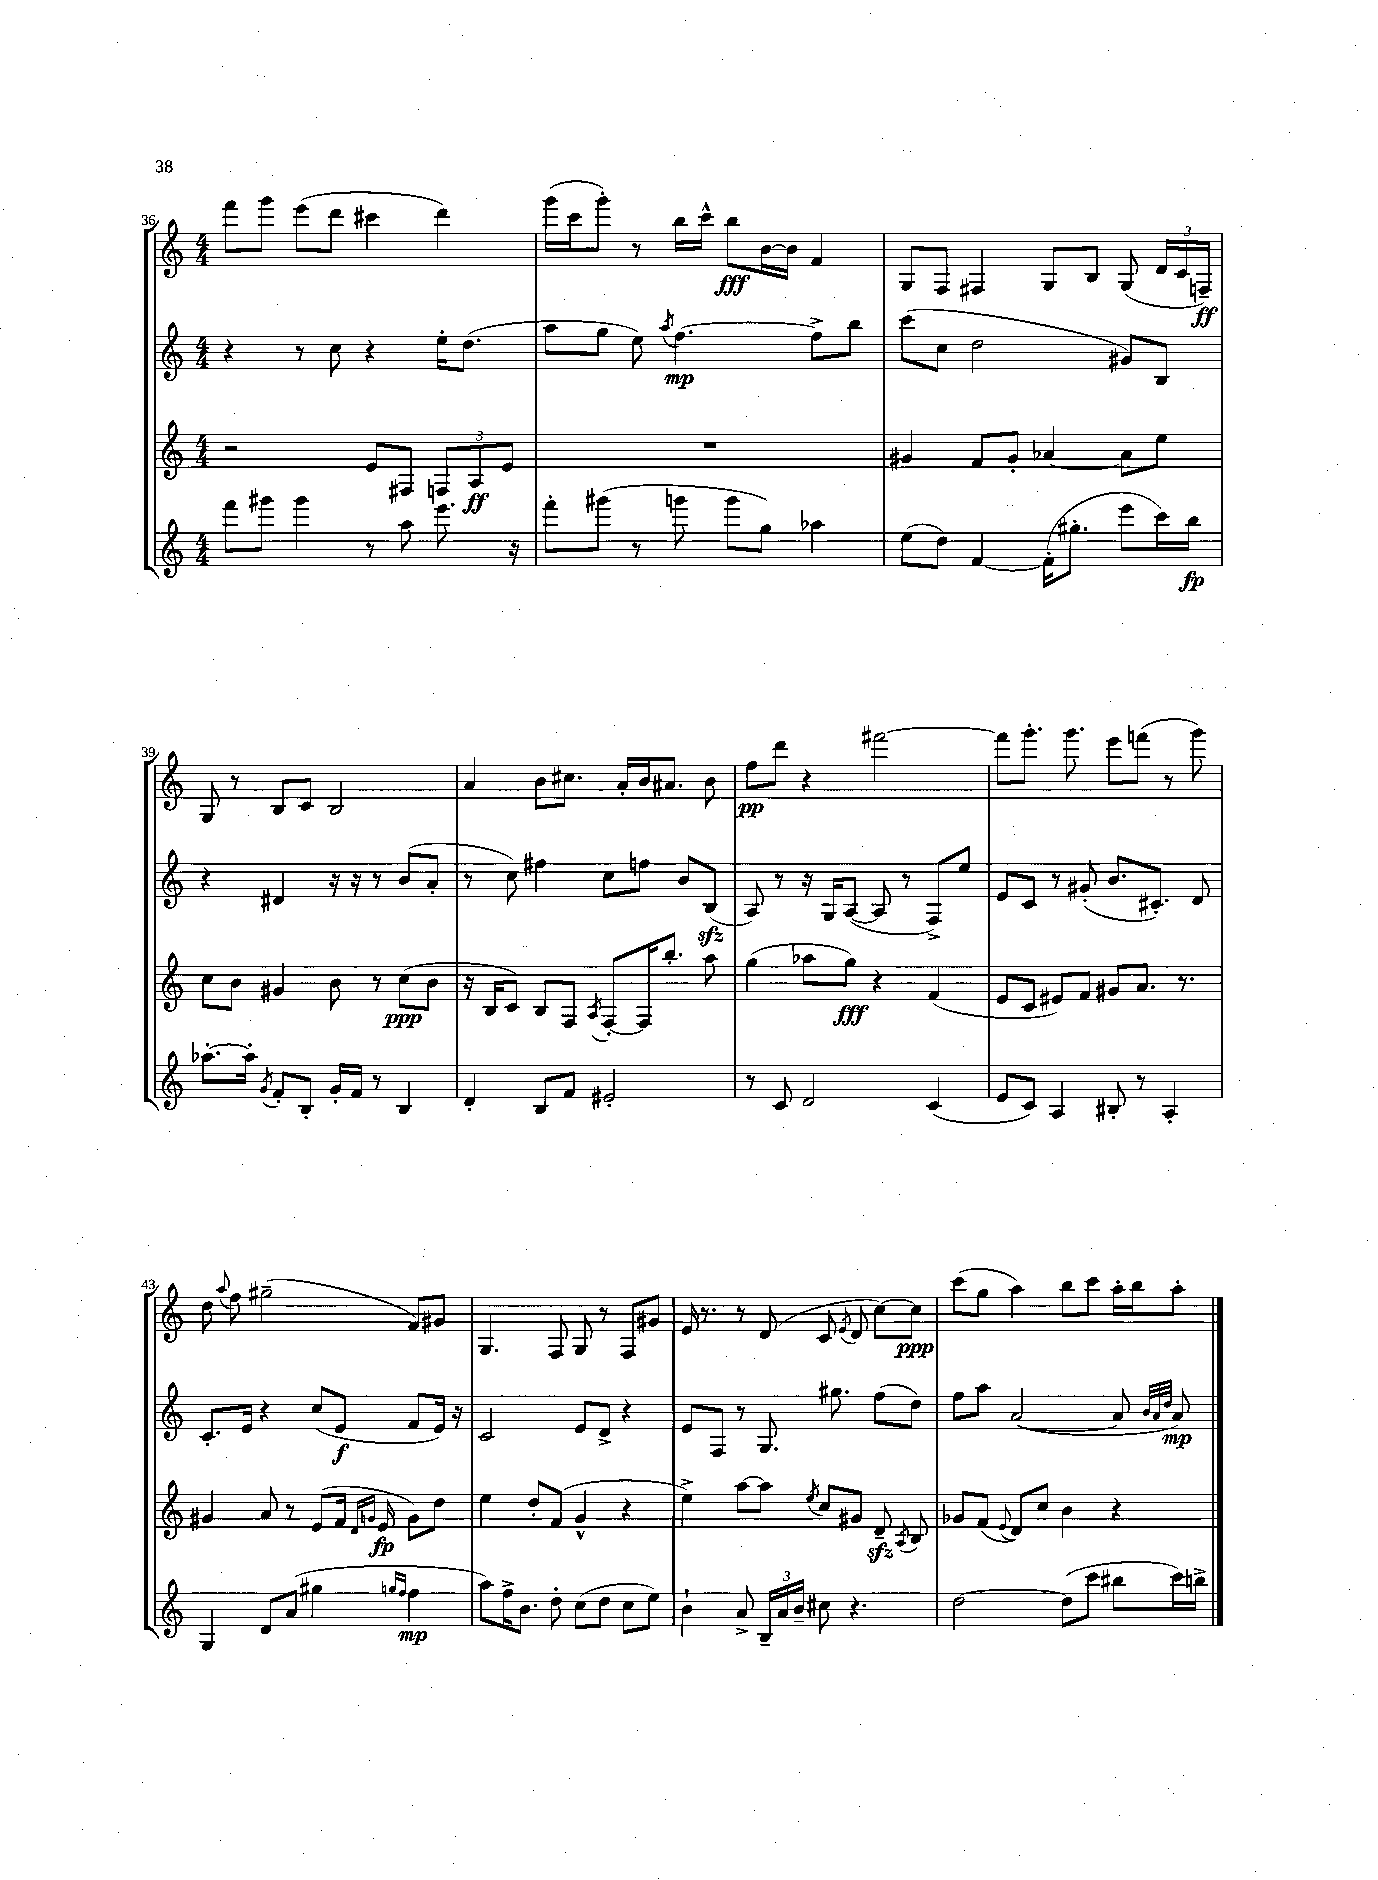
<<
\new StaffGroup <<
\new Staff = "s0" {
    \clef treble \key c \major \numericTimeSignature \time 4/4
    \autoBeamOff f'''8[ g'''8] e'''8[( d'''8] cis'''4 d'''4) |
    g'''16[( c'''16 g'''8]-.) r8 b''16[ c'''16]-^ b''8[\fff b'16~ b'16] f'4 |
    g8[ f8] fis4 g8[ b8] g8( \tuplet 3/2 { d'16[ c'16 f16]--\ff) } |
    g8 r8 b8[ c'8] b2 |
    a'4 b'8[ cis''8.] a'16[-. b'16 ais'8.] b'8 |
    f''8[\pp d'''8] r4 fis'''2~ |
    fis'''8[ g'''8.]-. g'''8. e'''8[ f'''8]( r8 g'''8) |
    d''8 \appoggiatura { a''8 } f''8 gis''2--( f'8[) gis'8] |
    g4. f8 g8 r8 f8[ gis'8] |
    e'16 r8. r8 d'8( c'8 \acciaccatura { e'8 } d'8 c''8[~) c''8]\ppp |
    c'''8[( g''8] a''4) b''8[ c'''8] a''16[-. b''16 a''8]-. \bar "|." |
}
\new Staff = "s1" {
    \clef treble \key c \major \numericTimeSignature \time 4/4
    \autoBeamOff r4 r8 c''8 r4 e''16[-. d''8.]( |
    a''8[ g''8] e''8) \acciaccatura { a''8 } f''4.~\mp f''8[-> b''8] |
    c'''8[( c''8] d''2 gis'8[) b8] |
    r4 dis'4 r16 r16 r8 b'8[( a'8]-. |
    r8 c''8) fis''4 c''8[ f''8] b'8[ b8]\sfz( |
    a8) r8 r16 g16[ a8]~( a8 r8 f8[->) e''8] |
    e'8[ c'8] r8 gis'8-.( b'8.[ cis'8.]-.) d'8 |
    c'8.[-. e'16] r4 c''8[( e'8]\f f'8[ e'16]) r16 |
    c'2 e'8[ d'8]-> r4 |
    e'8[ f8] r8 g8. gis''8. f''8[( d''8]) |
    f''8[ a''8] a'2~( a'8 \grace { b'32[ a'32 d''32] } a'8\mp) \bar "|." |
}
\new Staff = "s2" {
    \clef treble \key c \major \numericTimeSignature \time 4/4
    \autoBeamOff r2 e'8[ fis8] \tuplet 3/2 { f8[ a8\ff e'8] } |
    R1 |
    gis'4 f'8[ gis'8]-. aes'4~ aes'8[ e''8] |
    c''8[ b'8] gis'4 b'8 r8 c''8[\ppp( b'8] |
    r16 b16[ c'8]) b8[ f8] \acciaccatura { a8 } f8[~-. f16 b''8.]-. a''8 |
    g''4( aes''8[ g''8]\fff) r4 f'4( |
    e'8[ c'8] eis'8[) f'8] gis'8[ a'8.] r8. |
    gis'4 a'8 r8 e'8[( f'16] \grace { d'16[ g'16] } e'16\fp g'8[) d''8] |
    e''4 d''8[-. f'8]( g'4-^ r4 |
    e''4->) a''8[~ a''8] \acciaccatura { e''8 } c''8[ gis'8] d'8--\sfz \acciaccatura { a8 } b8 |
    ges'8[ f'8]( \appoggiatura { e'8 } d'8[) c''8] b'4 r4 \bar "|." |
}
\new Staff = "s3" {
    \clef treble \key c \major \numericTimeSignature \time 4/4
    \autoBeamOff f'''8[ gis'''8] gis'''4 r8 a''8 e'''8. r16 |
    f'''8[-. gis'''8]( r8 g'''8 g'''8[ g''8]) aes''4 |
    e''8[( d''8]) f'4~ f'16[-.( gis''8.]-. e'''8[ c'''16) b''16]\fp |
    aes''8.[~-. aes''16]-. \acciaccatura { g'8 } f'8[-. b8]-. g'16[-. f'16] r8 b4 |
    d'4-. b8[ f'8] eis'2-. |
    r8 c'8 d'2 c'4( |
    e'8[ c'8]) a4 bis8-. r8 a4-. |
    g4 d'8[ a'8]( gis''4 \grace { g''16[ f''16] } f''4\mp |
    a''8[) f''16-> b'8.] d''8-. c''8[( d''8] c''8[ e''8]) |
    b'4-! a'8-> \tuplet 3/2 { b16[-- a'16 b'16]-- } cis''8 r4. |
    d''2~ d''8[( c'''8] bis''8[ c'''16) b''16]-> \bar "|." |
}
>>
>>
\layout { \context { \Score currentBarNumber = #36 } }
